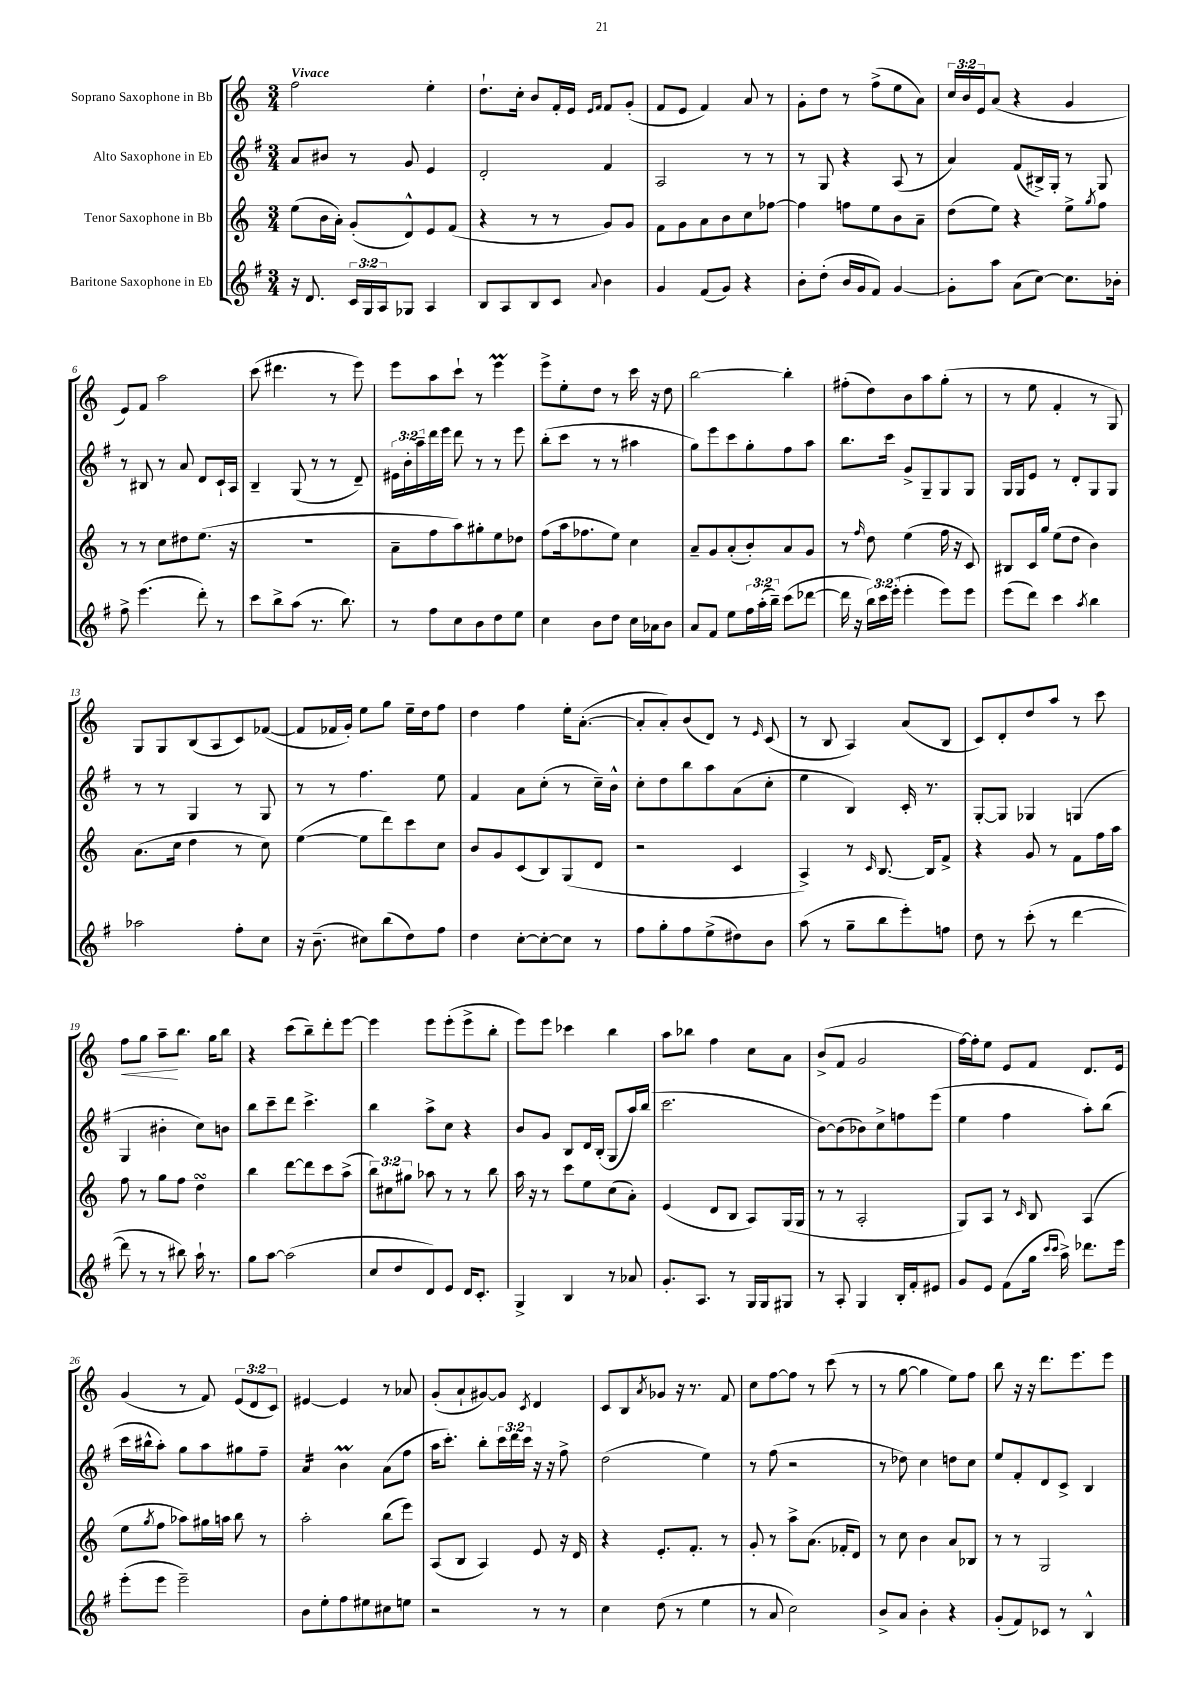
<<
\new StaffGroup <<
\new Staff = "s0" \with { instrumentName = "Soprano Saxophone in Bb" } {
    \clef treble \key c \major \numericTimeSignature \time 3/4 \override Staff.TupletNumber.text = #tuplet-number::calc-fraction-text \tempo "Vivace"
    f''2 e''4-. |
    d''8.-! c''16-. b'8 f'16-. e'16 \grace { e'16 f'16 } f'8 g'8-.( |
    f'8 e'8 f'4) a'8 r8 |
    g'8-. d''8 r8 f''8->( e''8 a'8) |
    \tuplet 3/2 { c''16 b'16 e'16 } a'8( r4 g'4 |
    e'8) f'8 a''2 |
    c'''8( dis'''4. r8 e'''8) |
    e'''8 a''8 c'''8-! r8 e'''4\prall |
    e'''8-> e''8-. d''8 r8 c'''16 r16 d''8 |
    b''2~ b''4-. |
    fis''8-.( d''8) b'8 a''8 g''8-.( r8 |
    r8 e''8 f'4-. r8 g8) |
    g8 g8 b8( a8 c'8) fes'8~( |
    fes'8 fes'16 g'16-.) e''8 g''8 e''16-- d''16 f''8 |
    d''4 f''4 e''16-. a'8.~-.( |
    a'8-. a'8-.) b'8( d'8) r8 \grace { e'16 } c'8( |
    r8 b8 a4) a'8( b8 |
    c'8) d'8-. d''8 a''8 r8 c'''8 |
    f''8\< g''8 a''8--\! b''8. g''16 b''8 |
    r4 c'''8( b''8--) d'''8-. e'''8~ |
    e'''4 e'''8 e'''8-.( e'''8-> b''8-. |
    e'''8) e'''8 ces'''4 b''4 |
    a''8 bes''8 f''4 c''8 a'8 |
    b'8->( f'8 g'2 |
    f''16~) f''16-. e''8 e'8 f'8 d'8. e'16 |
    g'4( r8 f'8) \tuplet 3/2 { e'8( d'8 c'8) } |
    eis'4~ eis'4 r8 aes'8 |
    g'8-.( a'8-! gis'8~) gis'8 \acciaccatura { c'8 } d'4 |
    c'8 b8 \acciaccatura { a'8 } ges'8 r16 r8. f'8 |
    c''8 f''8~ f''8 r8 c'''8( r8 |
    r8 g''8~ g''4 e''8) f''8 |
    b''8 r16 r16 d'''8. e'''8. e'''8 \bar "|." |
}
\new Staff = "s1" \with { instrumentName = "Alto Saxophone in Eb" } {
    \clef treble \key g \major \numericTimeSignature \time 3/4 \override Staff.TupletNumber.text = #tuplet-number::calc-fraction-text
    a'8 bis'8 r8 g'8 e'4 |
    d'2-. fis'4 |
    a2 r8 r8 |
    r8 g8 r4 a8( r8 |
    a'4) fis'8( bis16->) g16-. r8 g8 |
    r8 bis8 r8 a'8 d'8 c'16-! a16 |
    b4-- g8( r8 r8 d'8--) |
    \tuplet 3/2 { eis'16 b'16-. a''16-- } d'''16 e'''16 d'''8 r8 r8 e'''8 |
    b''8-.( c'''8 r8 r8 ais''4 |
    g''8) e'''8 c'''8 g''8-. fis''8 a''8 |
    b''8. c'''16 g'8-> g8-- g8 g8 |
    g16 g16 e'8 r8 d'8-. g8 g8 |
    r8 r8 g4 r8 g8 |
    r8 r8 fis''4. e''8 |
    fis'4 a'8 c''8-.( r8 c''16--) b'16-^ |
    c''8-. d''8 b''8 a''8 a'8( c''8-. |
    e''4 b4) c'16-. r8. |
    g8~-. g8 ges4 g4( |
    g4 bis'4-. c''8) b'8 |
    b''8 c'''8-- d'''8 c'''4.-> |
    b''4 a''8-> c''8 r4 |
    b'8 g'8 b8 d'16 b16-.( g8 a''16) b''16( |
    c'''2. |
    b'8~) b'8( bes'8) c''8-> f''8 e'''8( |
    e''4 fis''4 a''8-.) b''8( |
    c'''16 bis''16-^ a''8-.) g''8 a''8 gis''8 fis''8-- |
    a'4:16 b'4\prall a'8( fis''8 |
    a''16 c'''8.-.) b''8-. \tuplet 3/2 { c'''16 d'''16 c'''16 } r16 r16 fis''8-> |
    d''2( e''4) |
    r8 fis''8( r2 |
    r8 des''8) c''4 d''8 c''8 |
    e''8 fis'8-. d'8 c'8-> b4 \bar "|." |
}
\new Staff = "s2" \with { instrumentName = "Tenor Saxophone in Bb" } {
    \clef treble \key c \major \numericTimeSignature \time 3/4 \override Staff.TupletNumber.text = #tuplet-number::calc-fraction-text
    e''8( b'16 a'16-.) g'8-.( d'8-^) e'8 f'8( |
    r4 r8 r8 g'8) g'8 |
    f'8 g'8 a'8 b'8 c''8 fes''8~ |
    fes''4 f''8 e''8 b'8 a'8-- |
    d''8( e''8) r4 e''8-> \acciaccatura { g''8 } f''8 |
    r8 r8 c''8 dis''8 e''8.( r16 |
    R2. |
    a'8-- f''8 a''8) gis''8-. e''8 des''8 |
    f''8( a''16 fes''8. e''8) c''4 |
    a'8-- g'8 a'8-.( b'8-.) a'8 g'8 |
    r8 \grace { f''16 } d''8 e''4( f''16 r16 c'8) |
    bis8 c'16 g''16 e''8( d''8 b'4) |
    a'8.( c''16 d''4 r8 c''8) |
    e''4~( e''8 d'''8) c'''8 c''8 |
    b'8 g'8 c'8( b8) g8( d'8 |
    r2 c'4 |
    a4->) r8 \grace { c'16 } b8.~ b16 f'8-> |
    r4 g'8 r8 f'8 f''16 a''16 |
    f''8 r8 g''8 f''8 d''4\turn |
    b''4 d'''8~ d'''8 c'''8 a''8->( |
    \tuplet 3/2 { b''8) cis''8 gis''8 } aes''8 r8 r8 b''8 |
    a''16 r16 r8 c'''8 e''8 c''8( a'8-.) |
    e'4( d'8 b8 a8) g16( g16 |
    r8 r8 a2-. |
    g8) a8 r8 \grace { c'16 } b8 a4( |
    e''8 \acciaccatura { g''8 } f''8 aes''8) gis''16 a''16 b''8 r8 |
    a''2-. b''8( e'''8) |
    a8( b8 a4) e'8 r16 d'16 |
    r4 e'8.-. f'8.-. r8 |
    g'8-. r8 a''8-> a'8.( fes'16-. d'8) |
    r8 c''8 b'4 a'8 bes8 |
    r8 r8 g2 \bar "|." |
}
\new Staff = "s3" \with { instrumentName = "Baritone Saxophone in Eb" } {
    \clef treble \key g \major \numericTimeSignature \time 3/4 \override Staff.TupletNumber.text = #tuplet-number::calc-fraction-text
    r16 d'8. \tuplet 3/2 { c'16 g16 a16 } ges8 a4 |
    b8 a8 b8 c'8 \appoggiatura { a'8 } b'4 |
    g'4 fis'8( g'8) r4 |
    b'8-. d''8-.( b'16 g'16 fis'8) g'4~ |
    g'8-. a''8 a'8( c''8~) c''8. bes'16-. |
    fis''8-> e'''4.( d'''8-.) r8 |
    c'''8 b''8-> a''8( r8. b''8.) |
    r8 fis''8 c''8 b'8 d''8 e''8 |
    c''4 b'8 d''8 c''16 aes'16 b'8 |
    a'8 fis'8 e''8 \tuplet 3/2 { fis''16 a''16-.( b''16--) } c'''8( des'''8~ |
    des'''16 r16 \tuplet 3/2 { b''16) c'''16 e'''16-.( } e'''4-. e'''8) e'''8 |
    e'''8( d'''8) c'''4 \acciaccatura { a''8 } b''4 |
    aes''2 fis''8-. c''8 |
    r16 b'8.--( cis''8) b''8( d''8) fis''8 |
    d''4 c''8~-. c''8~-. c''8 r8 |
    fis''8 g''8-. fis''8 e''8->( dis''8) b'8 |
    a''8( r8 g''8-- b''8 e'''8-.) f''8 |
    d''8 r8 c'''8-.( r8 d'''4~ |
    d'''8 r8 r8 bis''8) a''16-! r8. |
    g''8 a''8~ a''2( |
    c''8 d''8 d'8) e'8 d'16 c'8.-. |
    g4-> b4 r8 aes'8 |
    g'8.-. a8. r8 g16 g16 gis8 |
    r8 a8-. g4 b16-. fis'16-. eis'8 |
    g'8 e'8 fis'8( g''16 \grace { c'''16 c'''16 } a''16->) des'''8. e'''16 |
    e'''8-.( e'''8 e'''2--) |
    b'8 e''8-. fis''8 eis''8 cis''8 e''8 |
    r2 r8 r8 |
    c''4 d''8( r8 e''4 |
    r8 a'8 c''2) |
    b'8-> a'8 b'4-. r4 |
    g'8-.( fis'8) ces'8 r8 b4-^ \bar "|." |
}
>>
>>
